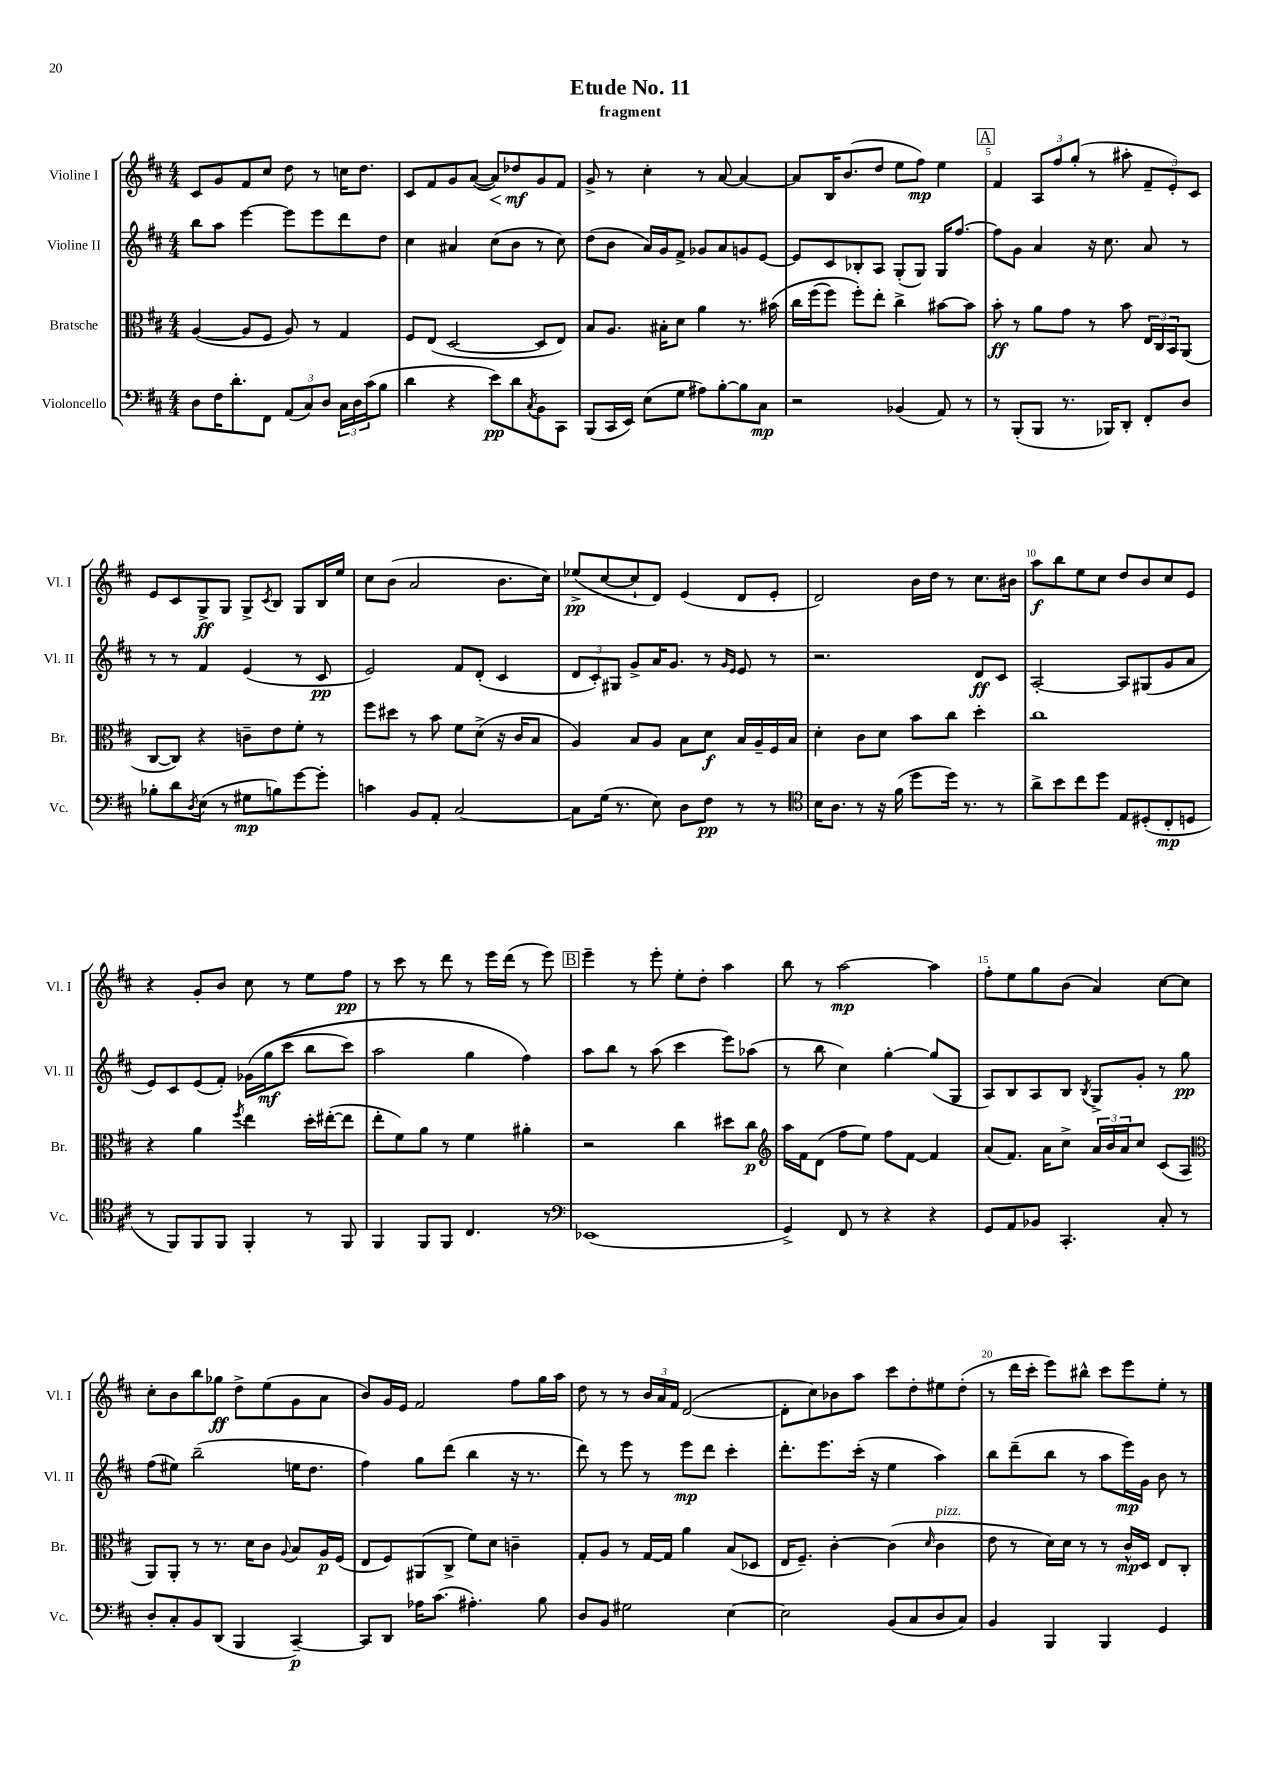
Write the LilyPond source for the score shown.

\header { title = "Etude No. 11" subtitle = "fragment" }
<<
\new StaffGroup <<
\new Staff = "s0" \with { instrumentName = "Violine I" shortInstrumentName = "Vl. I" } {
    \clef treble \key d \major \numericTimeSignature \time 4/4
    cis'8 g'8 fis'8 cis''8 d''8 r8 c''16 d''8. |
    cis'8 fis'8 g'8 a'8~( a'8\<) des''8\mf\! g'8 fis'8 |
    g'8-> r8 cis''4-. r8 a'8~ a'4~ |
    a'8 b16 b'8.( d''8 e''8 fis''8\mp) e''4 |
    \mark \markup { \box "A" } fis'4 \tuplet 3/2 { a8 fis''8 g''8-.( } r8 ais''8-. \tuplet 3/2 { fis'8-- e'8-.) cis'8 } |
    e'8 cis'8 g8->\ff g8 g8-> \acciaccatura { cis'8 } b8 g8 b16 e''16 |
    cis''8 b'8( a'2 b'8. cis''16) |
    ees''8->\pp( cis''8~ cis''8-! d'8) e'4( d'8 e'8-. |
    d'2) b'16 d''16 r8 cis''8. bis'16 |
    a''8\f b''8 e''8 cis''8 d''8 b'8 cis''8 e'8 |
    r4 g'8-. b'8 cis''8 r8 e''8 fis''8\pp |
    r8 cis'''8 r8 d'''8 r8 e'''16 d'''16( r8 e'''8) |
    \mark \markup { \box "B" } e'''4-- r8 e'''8-. e''8-. d''8-. a''4 |
    b''8 r8 a''2~\mp a''4 |
    fis''8-. e''8 g''8 b'8( a'4) cis''8~ cis''8 |
    cis''8-. b'8 b''8 ges''8\ff d''8-> e''8( g'8 a'8 |
    b'8) g'16 e'16 fis'2 fis''8 g''16 a''16 |
    d''8 r8 r8 \tuplet 3/2 { b'16 a'16 fis'16 } d'2~( |
    d'8-. cis''8) bes'8 a''8 cis'''8 d''8-. eis''8 d''8-.( |
    r8 d'''16 cis'''16-. e'''8) bis''8-^ cis'''8 e'''8 e''8-. r8 \bar "|." |
}
\new Staff = "s1" \with { instrumentName = "Violine II" shortInstrumentName = "Vl. II" } {
    \clef treble \key d \major \numericTimeSignature \time 4/4
    b''8 a''8 e'''4~ e'''8 e'''8 d'''8 d''8 |
    cis''4 ais'4 cis''8( b'8 r8 cis''8) |
    d''8( b'8 a'16) g'16 fis'8-> ges'8 a'8 g'8 e'8~ |
    e'8 cis'8 bes8-. a8 g8-.( g8) g16 fis''8.~ |
    \mark \markup { \box "A" } fis''8 g'8 a'4 r16 cis''8. a'8 r8 |
    r8 r8 fis'4 e'4( r8 cis'8\pp |
    e'2) fis'8 d'8-.( cis'4 |
    \tuplet 3/2 { d'8 cis'8-.) gis8 } g'8-> a'16 g'8. r8 \grace { g'16 e'16 } e'8 r8 |
    r2. d'8\ff cis'8 |
    a2~-. a8 gis8( g'8 a'8 |
    e'8) cis'8 e'8( fis'8-.) ges'16\( g''16\mf( cis'''8 b''8 cis'''8) |
    a''2 g''4 fis''4\) |
    \mark \markup { \box "B" } a''8 b''8 r8 a''8( cis'''4 e'''8) aes''8( |
    r8 b''8 cis''4) g''4~-. g''8( g8 |
    a8) b8 a8 b8 \acciaccatura { b8 } g8-> g'8-. r8 g''8\pp |
    fis''8( eis''8) b''2--( e''16 d''8. |
    fis''4) g''8 d'''8( b''4 r16 r8. |
    d'''8) r8 e'''8 r8 e'''8\mp d'''8 cis'''4-. |
    d'''8.-. e'''8. cis'''16-.( r16 e''4 a''4) |
    b''8 d'''8--( b''8 r8 a''8 e'''16\mp) g'16 b'8 r8 \bar "|." |
}
\new Staff = "s2" \with { instrumentName = "Bratsche" shortInstrumentName = "Br." } {
    \clef alto \key d \major \numericTimeSignature \time 4/4
    a4~( a8 fis8 a8) r8 g4 |
    fis8 e8( d2~ d8 e8) |
    b8 a8. bis16-. d'8 a'4 r8. bis'16\( |
    cis''16 fis''16( fis''8) fis''8-.\) e''8-. cis''4-> bis'8~ bis'8 |
    \mark \markup { \box "A" } b'8-.\ff r8 a'8 g'8 r8 b'8 \tuplet 3/2 { e16 cis16 b,16 } a,8( |
    cis8~ cis8) r4 c'8-- e'8 fis'8-. r8 |
    fis''8 dis''8 r8 b'8 fis'8 d'8->( r16 cis'16 b8 |
    a4) b8 a8 b8 d'8\f b16 a16-- fis16 b16 |
    d'4-. cis'8 d'8 b'8 cis''8 d''4-. |
    cis''1 |
    r4 a'4 \acciaccatura { fis''8 } e''4 d''16-. eis''16~-.( eis''8 |
    e''8-. fis'8) a'8 r8 fis'4 ais'4-. |
    \mark \markup { \box "B" } r2 cis''4 dis''8 cis''8\p |
    \clef treble a''16 fis'16 d'8( fis''8 e''8) fis''8 fis'8~ fis'4 |
    a'8( fis'8.) a'16 cis''8-> \tuplet 3/2 { a'16 b'16 a'16 } cis''8 cis'8( a8 |
    \clef alto a,8) a,8-. r8 r8. d'16 cis'8 \appoggiatura { a8 } b8 a16\p fis16( |
    e8 fis8) ais,8( cis8-> fis'8) d'8 c'4-- |
    g8-. a8 r8 g16~ g16 a'4 b8( des8 |
    e16 fis8.--) cis'4~-. cis'4( \grace { d'16 } cis'4^\markup { \italic "pizz." } |
    e'8 r8 d'16) d'16 r8 r8 cis'16-^\mp d16 e8 cis8-. \bar "|." |
}
\new Staff = "s3" \with { instrumentName = "Violoncello" shortInstrumentName = "Vc." } {
    \clef bass \key d \major \numericTimeSignature \time 4/4
    d8 fis16 d'8.-. fis,8 \tuplet 3/2 { a,8( cis8) d8 } \tuplet 3/2 { cis16 d16 cis'16( } b8 |
    d'4 r4 e'8\pp) d'8 \acciaccatura { cis8 } b,8 cis,8 |
    b,,8( cis,16 e,16) e8( g8 ais8) b8~-. b8 cis8\mp |
    r2 bes,4( a,8) r8 |
    \mark \markup { \box "A" } r8 b,,8-.( b,,8 r8. bes,,16) d,8-. fis,8-. d8 |
    bes8-. d'8 \acciaccatura { d8 } e8( r8 gis8\mp b8) g'8~ g'8-. |
    c'4 b,8 a,8-. cis2~ |
    cis8 g16( r8. e8) d8 fis8\pp r8 r8 |
    \clef tenor b16 a8. r8 r16 fis'16( d''8 d''16) r8. r8 |
    a'8-> b'8 cis''8 d''8 e8 dis8-.( cis8-.\mp d8 |
    r8 fis,8) fis,8 fis,8 fis,4-. r8 fis,8 |
    fis,4 fis,8 fis,8 cis4. r8 |
    \mark \markup { \box "B" } \clef bass ees,1( |
    g,4->) fis,8 r8 r4 r4 |
    g,8 a,8 bes,8 cis,4.-. cis8-. r8 |
    d8-. cis8-. b,8 d,8( b,,4 cis,4~--\p) |
    cis,8 d,8 aes16 cis'8.( ais4.-.) b8 |
    d8 b,8 gis2 e4~ |
    e2 b,8( cis8 d8 cis8) |
    b,4 b,,4 b,,4 g,4 \bar "|." |
}
>>
>>
\layout { \context { \Score \override BarNumber.break-visibility = ##(#f #t #t) barNumberVisibility = #(every-nth-bar-number-visible 5) } }
